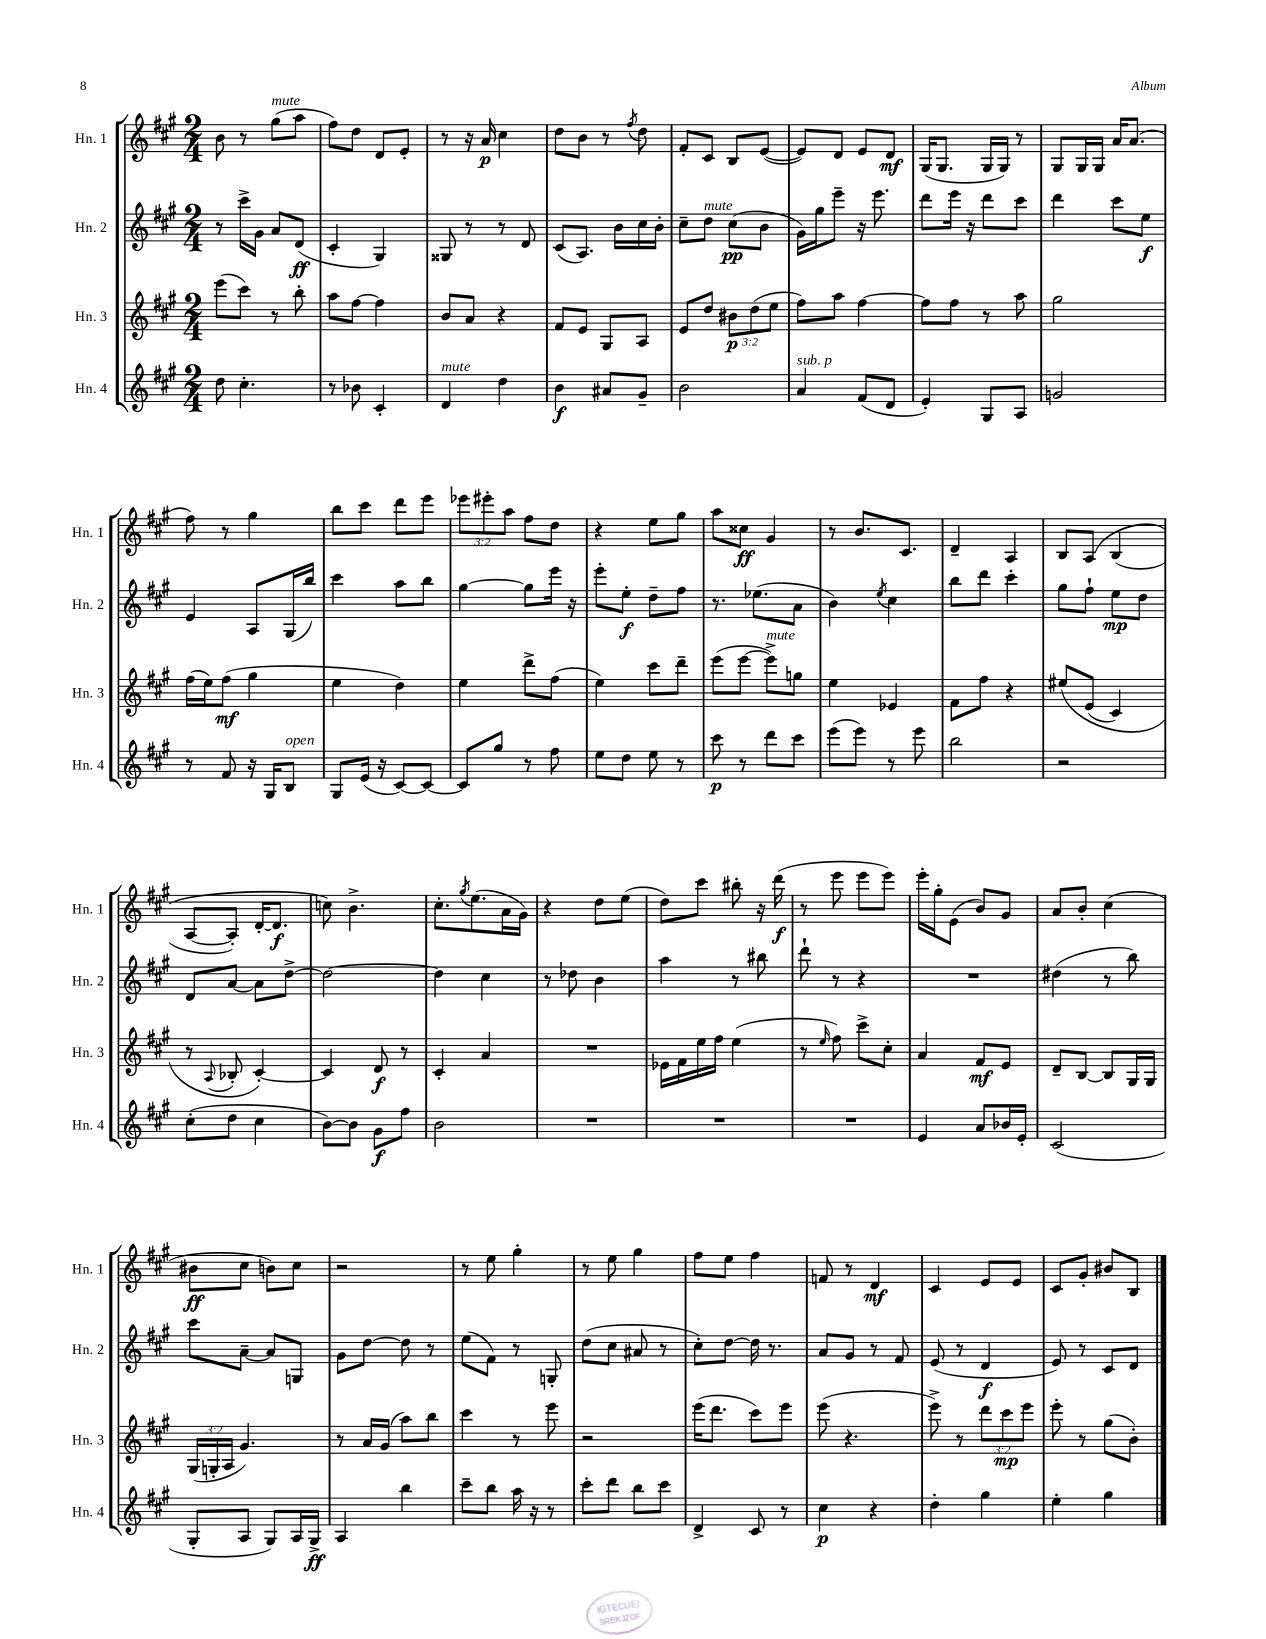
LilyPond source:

<<
\new StaffGroup <<
\new Staff = "s0" \with { instrumentName = "Hn. 1" shortInstrumentName = "Hn. 1" } {
    \clef treble \key a \major \numericTimeSignature \time 2/4 \override Staff.TupletNumber.text = #tuplet-number::calc-fraction-text
    b'8 r8 gis''8^\markup { \italic "mute" }( a''8 |
    fis''8) d''8 d'8 e'8-. |
    r8 r16 a'16\p cis''4 |
    d''8 b'8 r8 \acciaccatura { fis''8 } d''8 |
    fis'8-. cis'8 b8 e'8~( |
    e'8) d'8 e'8 d'8\mf |
    gis16( gis8. gis16 gis16) r8 |
    gis8 gis16 gis16 a'16 a'8.( |
    fis''8) r8 gis''4 |
    b''8 cis'''8 d'''8 e'''8 |
    \tuplet 3/2 { ees'''8 eis'''8-. a''8 } fis''8 d''8 |
    r4 e''8 gis''8 |
    a''8 cisis''8\ff gis'4 |
    r8 b'8. cis'8. |
    d'4-- a4 |
    b8 a8\( b4( |
    a8~ a8-.) d'16~-. d'8.\f |
    c''8\) b'4.-> |
    cis''8.-. \acciaccatura { gis''8 } e''8.( a'16 gis'16) |
    r4 d''8 e''8( |
    d''8) cis'''8 bis''8-. r16 d'''16\f( |
    r8 e'''8 e'''8 e'''8) |
    e'''16-. gis''16-. e'8( b'8) gis'8 |
    a'8 b'8-. cis''4( |
    bis'8\ff cis''8 b'8) cis''8 |
    r2 |
    r8 e''8 gis''4-. |
    r8 e''8 gis''4 |
    fis''8 e''8 fis''4 |
    f'8 r8 d'4\mf |
    cis'4 e'8 e'8 |
    cis'8 gis'8-. bis'8 b8 \bar "|." |
}
\new Staff = "s1" \with { instrumentName = "Hn. 2" shortInstrumentName = "Hn. 2" } {
    \clef treble \key a \major \numericTimeSignature \time 2/4
    r8 cis'''16-> gis'16 a'8 d'8\ff( |
    cis'4-. gis4) |
    gisis8 r8 r8 d'8 |
    cis'8( a8.) b'16 cis''16 b'16-. |
    cis''8-- d''8^\markup { \italic "mute" } cis''8\pp( b'8 |
    gis'16) gis''16 e'''8-- r16 e'''8. |
    d'''8 e'''16 r16 d'''8 cis'''8 |
    d'''4 cis'''8 e''8\f |
    e'4 a8 gis16( b''16) |
    cis'''4 a''8 b''8 |
    gis''4~ gis''8 e'''16 r16 |
    e'''8-. e''8-.\f d''8-- fis''8 |
    r8. ees''8.( a'8 |
    b'4) \acciaccatura { e''8 } cis''4 |
    b''8 d'''8 cis'''4-. |
    gis''8 fis''8-! e''8\mp d''8 |
    d'8 a'8~ a'8 d''8~-> |
    d''2~ |
    d''4 cis''4 |
    r8 des''8 b'4 |
    a''4 r8 bis''8 |
    d'''8-! r8 r4 |
    R2 |
    dis''4( r8 b''8) |
    cis'''8 a'8~-- a'8 g8 |
    gis'8 d''8~ d''8 r8 |
    e''8( fis'8) r8 g8-. |
    d''8( cis''8 ais'8 r8 |
    cis''8-.) d''8~ d''16 r8. |
    a'8 gis'8 r8 fis'8 |
    e'8( r8 d'4\f |
    e'8) r8 cis'8 d'8 \bar "|." |
}
\new Staff = "s2" \with { instrumentName = "Hn. 3" shortInstrumentName = "Hn. 3" } {
    \clef treble \key a \major \numericTimeSignature \time 2/4 \override Staff.TupletNumber.text = #tuplet-number::calc-fraction-text
    e'''8( cis'''8) r8 b''8-. |
    a''8 fis''8~ fis''4 |
    b'8 a'8 r4 |
    fis'8 e'8 gis8 a8 |
    e'8 d''8 \tuplet 3/2 { bis'8\p d''8( e''8 } |
    fis''8) a''8 fis''4~ |
    fis''8 fis''8 r8 a''8 |
    gis''2 |
    fis''16( e''16) fis''8\mf( gis''4 |
    e''4 d''4) |
    e''4 d'''8-> fis''8( |
    e''4) cis'''8 d'''8-- |
    e'''8( e'''8~ e'''8->^\markup { \italic "mute" }) g''8 |
    e''4 ees'4 |
    fis'8 fis''8 r4 |
    eis''8\( e'8( cis'4) |
    r8 \appoggiatura { a8 } bes8-. cis'4~-.\) |
    cis'4 d'8\f r8 |
    cis'4-. a'4 |
    R2 |
    ees'16 fis'16 e''16 fis''16 e''4( |
    r8 \grace { e''16 } fis''8) cis'''8-> cis''8-. |
    a'4 fis'8\mf e'8 |
    d'8-- b8~ b8 gis16 gis16 |
    \tuplet 3/2 { gis16( g16-. a16 } gis'4.) |
    r8 a'16 gis'16( a''8) b''8 |
    cis'''4 r8 e'''8 |
    r2 |
    e'''16( d'''8. cis'''8) e'''8 |
    e'''8( r4. |
    e'''8->) r8 \tuplet 3/2 { d'''8 cis'''8\mp e'''8 } |
    e'''8-. r8 gis''8( b'8-.) \bar "|." |
}
\new Staff = "s3" \with { instrumentName = "Hn. 4" shortInstrumentName = "Hn. 4" } {
    \clef treble \key a \major \numericTimeSignature \time 2/4
    d''8 cis''4.-. |
    r8 bes'8 cis'4-. |
    d'4^\markup { \italic "mute" } d''4 |
    b'4\f ais'8 gis'8-- |
    b'2 |
    a'4^\markup { \italic "sub. p" } fis'8( d'8 |
    e'4-.) gis8 a8 |
    g'2 |
    r8 fis'8 r16 gis16 b8^\markup { \italic "open" } |
    gis8 e'16( r16 cis'8~) cis'8~ |
    cis'8 gis''8 r8 fis''8 |
    e''8 d''8 e''8 r8 |
    cis'''8\p r8 d'''8 cis'''8 |
    e'''8( e'''8) r8 e'''8 |
    b''2 |
    r2 |
    cis''8-.( d''8 cis''4 |
    b'8~) b'8 gis'8\f fis''8 |
    b'2 |
    R2 |
    R2 |
    R2 |
    e'4 a'8 bes'16 e'16-. |
    cis'2( |
    gis8-. a8 gis8) a16 gis16->\ff |
    a4 b''4 |
    cis'''8-- b''8 a''16 r16 r8 |
    cis'''8-. d'''8 b''8 cis'''8 |
    d'4-> cis'8 r8 |
    cis''4\p r4 |
    d''4-. gis''4 |
    e''4-. gis''4 \bar "|." |
}
>>
>>
\layout { \context { \Score \remove "Bar_number_engraver" } }
